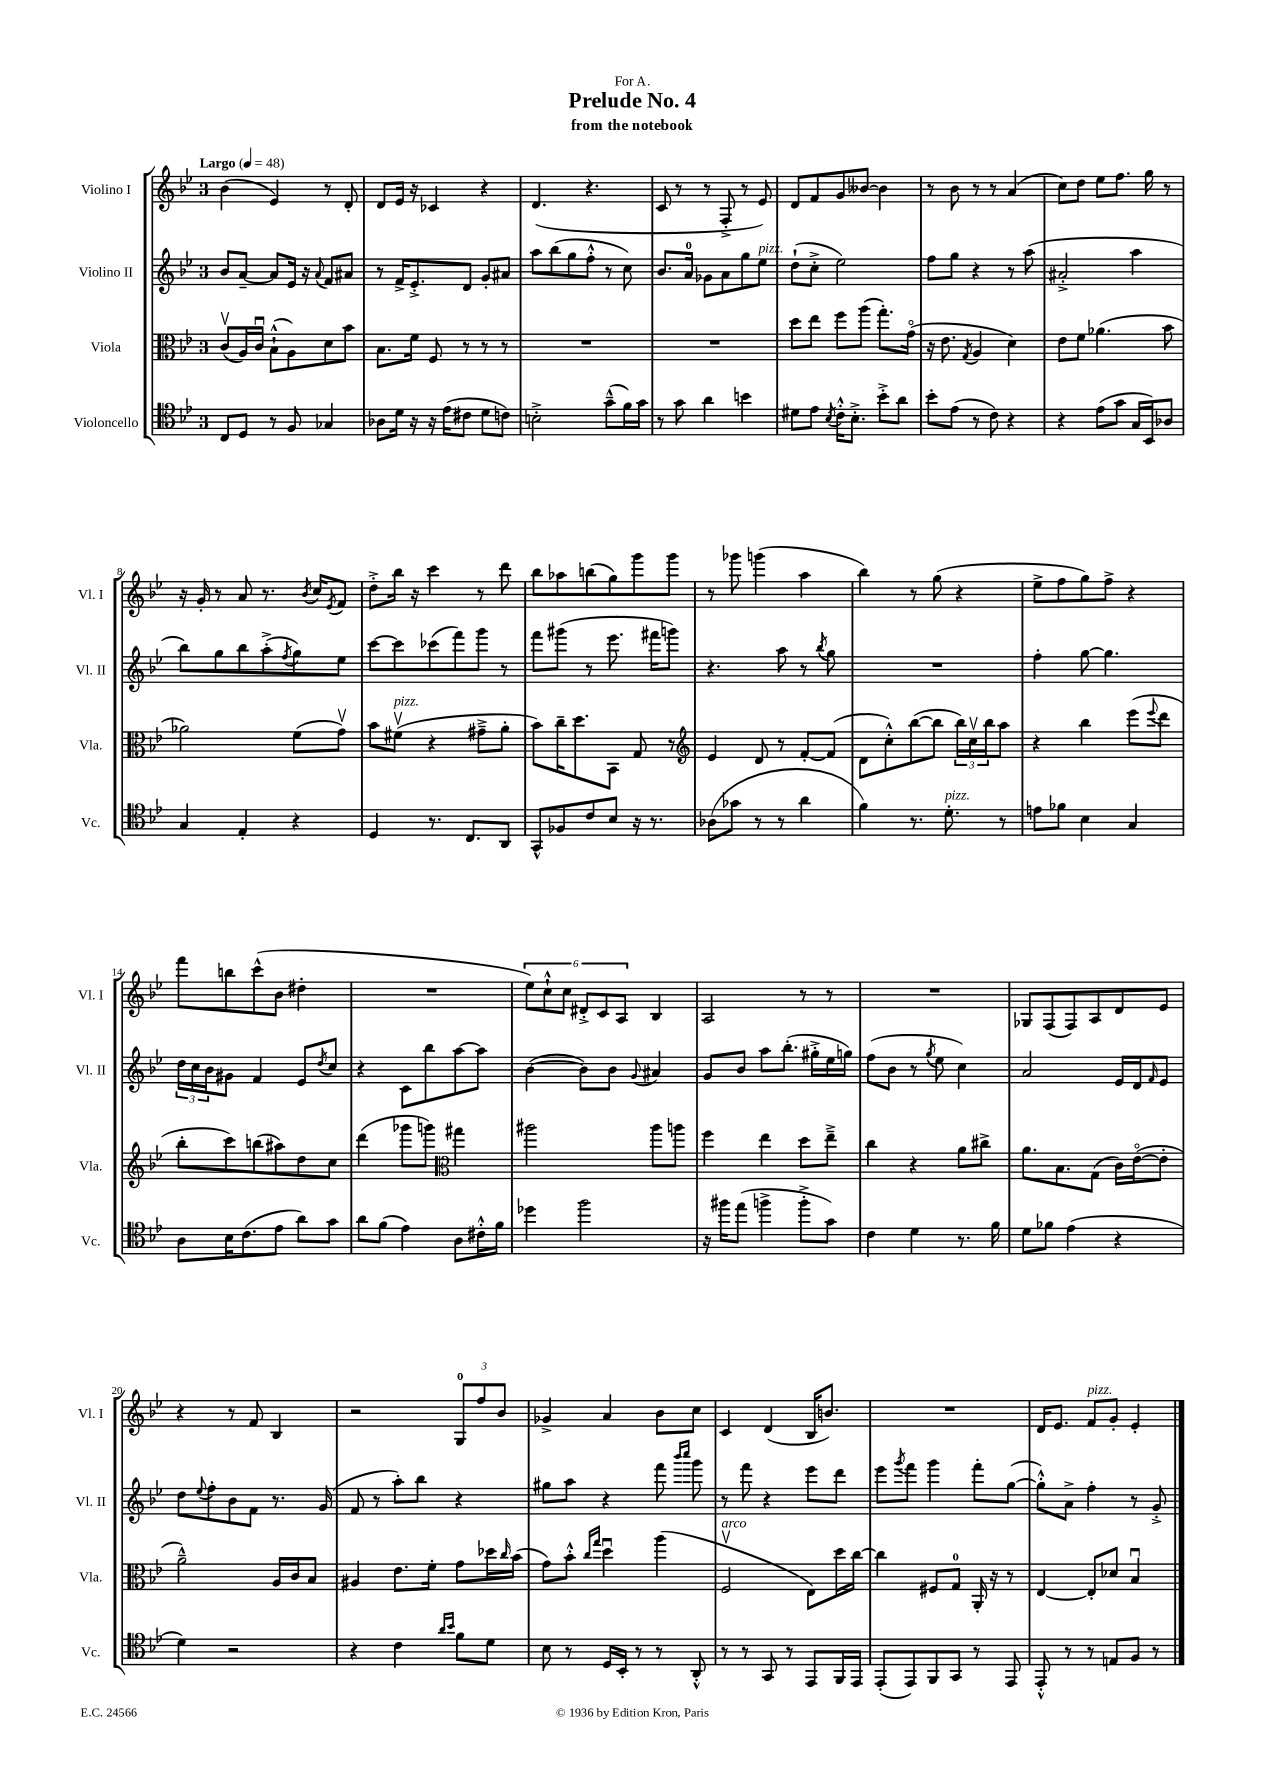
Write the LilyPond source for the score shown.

\header { title = "Prelude No. 4" subtitle = "from the notebook" dedication = "For A." }
<<
\new StaffGroup <<
\new Staff = "s0" \with { instrumentName = "Violino I" shortInstrumentName = "Vl. I" } {
    \clef treble \key bes \major \once \override Staff.TimeSignature.style = #'single-digit \time 3/4 \tempo "Largo" 4 = 48
    bes'4( ees'4) r8 d'8-. |
    d'8 ees'16 r16 ces'4 r4 |
    d'4.( r4. |
    c'8 r8 r8 f8-.-> r8 ees'8) |
    d'8 f'8 g'8 beses'8~ beses'4 |
    r8 bes'8 r8 r8 a'4( |
    c''8) d''8 ees''8 f''8. g''16 r8 |
    r16 g'16-. r8 a'8 r8. \acciaccatura { bes'8 } c''16 \acciaccatura { ees'8 } f'8 |
    d''8-.-> bes''16 r16 c'''4 r8 d'''8 |
    bes''8 aes''8 b''8( g''8) g'''8 g'''8 |
    r8 ges'''8 g'''4( a''4 |
    bes''4) r8 g''8( r4 |
    ees''8-> f''8 g''8) f''8-> r4 |
    f'''8 b''8 c'''8-^( bes'8 dis''4-. |
    R2. |
    \tuplet 6/4 { ees''8) c''8-!-^ c''8 dis'8-.-> c'8 a8 } bes4 |
    a2 r8 r8 |
    R2. |
    ges8 f8( f8) a8 d'8 ees'8 |
    r4 r8 f'8 bes4 |
    r2 \tuplet 3/2 { g8-0 f''8 bes'8 } |
    ges'4-> a'4 bes'8 c''8 |
    c'4 d'4( bes16 b'8.) |
    R2. |
    d'16 ees'8. f'8^\markup { \italic "pizz." } g'8-. ees'4-. \bar "|." |
}
\new Staff = "s1" \with { instrumentName = "Violino II" shortInstrumentName = "Vl. II" } {
    \clef treble \key bes \major \once \override Staff.TimeSignature.style = #'single-digit \time 3/4
    bes'8 a'8~-- a'8 ees'16 r16 \appoggiatura { a'8 } f'8 ais'8 |
    r8 f'16-> ees'8.-.-> d'8 g'8-. ais'8 |
    a''8 bes''8( g''8 f''8-.-^ r8 c''8) |
    bes'8. a'16-0 ges'8 a'8 g''8 ees''8^\markup { \italic "pizz." } |
    d''8-!( c''8-.-> ees''2) |
    f''8 g''8 r4 r8 a''8( |
    ais'2-.-> a''4 |
    bes''8) g''8 bes''8 a''8-.->( \acciaccatura { f''8 } g''8) ees''8 |
    c'''8~ c'''8 ces'''8( f'''8) g'''8 r8 |
    f'''8 gis'''8( r8 ees'''8. fis'''16 g'''8) |
    r4. a''8 r8 \acciaccatura { bes''8 } g''8 |
    R2. |
    f''4-. g''8~ g''4. |
    \tuplet 3/2 { d''16 c''16 bes'16 } gis'8 f'4 ees'8 \acciaccatura { d''8 } c''8 |
    r4 c'8 bes''8 a''8~ a''8 |
    bes'4~( bes'8) bes'8 \appoggiatura { g'8 } ais'4 |
    g'8 bes'8 a''8 bes''8.-.( gis''16-.-> ees''16 g''16) |
    f''8( bes'8 r8 \acciaccatura { g''8 } ees''8 c''4) |
    a'2 ees'16 d'16 \grace { f'16 } ees'8 |
    d''8 \appoggiatura { ees''8 } f''8-. bes'8 f'8 r8. g'16( |
    f'8 r8 a''8-.) bes''8 r4 |
    gis''8 a''8 r4 f'''8 \grace { bes'''16 c''''16 } g'''8 |
    r8 f'''8 r4 ees'''8 d'''8 |
    ees'''8 \acciaccatura { g'''8 } f'''8 g'''4 f'''8-. g''8~( |
    g''8-.-^) a'8-> f''4-. r8 g'8-.-> \bar "|." |
}
\new Staff = "s2" \with { instrumentName = "Viola" shortInstrumentName = "Vla." } {
    \clef alto \key bes \major \once \override Staff.TimeSignature.style = #'single-digit \time 3/4
    c'8\upbow( a16) c'16\downbow bes8-!-^( a8) d'8 bes'8 |
    bes8. f'16 f8 r8 r8 r8 |
    R2. |
    R2. |
    d''8 ees''8 f''8 a''8( g''8.-.) g'16\flageolet( |
    r16 ees'8. \acciaccatura { g8 } a4 d'4) |
    ees'8 f'8 aes'4.( bes'8 |
    aes'2) f'8( g'8\upbow) |
    bes'8 fis'8\upbow^\markup { \italic "pizz." }( r4 gis'8---> a'8-. |
    bes'8) c''16-- d''8. bes,8 g8 r8 |
    \clef treble ees'4 d'8 r8 f'8~-. f'8( |
    d'8 c''8-.-^) bes''8~( bes''8 \tuplet 3/2 { bes''16) c''16\upbow bes''16 } a''8 |
    r4 bes''4 ees'''8( \appoggiatura { ees'''8 } d'''8 |
    bes''8-. c'''8) b''8( ais''8) d''8 c''8 |
    d'''4( ges'''8 g'''8) \clef alto gis''4 |
    ais''2 ais''8 a''8 |
    f''4 ees''4 d''8 ees''8---> |
    c''4 r4 a'8 cis''8-> |
    a'8. bes8. g8( c'16) ees'16~\flageolet( ees'8-. |
    a'2---^) a16 c'16 bes8 |
    ais4 ees'8. f'16-. g'8 des''16 \grace { c''16 } bes'16( |
    g'8) bes'8-.-^ \grace { c''16 g''16 } d''4\downbow a''4( |
    f2\upbow^\markup { \italic "arco" } ees8) d''16 c''16~ |
    c''4 fis8 g8-0 a,16-. r16 r8 |
    ees4~ ees8-. des'8 bes4\downbow \bar "|." |
}
\new Staff = "s3" \with { instrumentName = "Violoncello" shortInstrumentName = "Vc." } {
    \clef tenor \key bes \major \once \override Staff.TimeSignature.style = #'single-digit \time 3/4
    c8 d8 r8 f8 ges4 |
    aes8 d'16 r16 r16 ees'16( cis'8 d'8 c'8) |
    b2-.-> g'8---^( f'16) g'16 |
    r8 g'8 a'4 b'4 |
    dis'8 ees'8 \acciaccatura { bes8 } c'16-.-^ bes8.-.-> bes'8-.-> a'8 |
    bes'8-. ees'8( r8 c'8) r4 |
    r4 ees'8( g'8 g16 bes,16) aes8 |
    g4 ees4-. r4 |
    d4 r8. c8. a,8 |
    g,8-^ fes8 c'8 bes8 r16 r8. |
    aes8( ges'8 r8 r8 a'4 |
    f'4) r8. d'8.-.^\markup { \italic "pizz." } r8 |
    e'8 fes'8 bes4 g4 |
    a8 bes16 c'8.( ees'8 a'8) g'8 |
    a'8 f'8( ees'4) a8 cis'16-.-^ f'16 |
    des''4 f''2 |
    r16 fis''16 ees''8( f''4-> f''8-.-> g'8) |
    c'4 d'4 r8. f'16 |
    d'8 fes'8 ees'4( r4 |
    d'4) r2 |
    r4 c'4 \grace { a'16 bes'16 } f'8 d'8 |
    bes8 r8 d16 bes,16-. r8 r8 a,8-.-^ |
    r8 r8 g,8 r8 ees,8 f,16 ees,16 |
    ees,8-.( ees,8) f,8 g,8 r8 ees,8 |
    ees,8-.-^ r8 r8 e8 f8 r8 \bar "|." |
}
>>
>>
